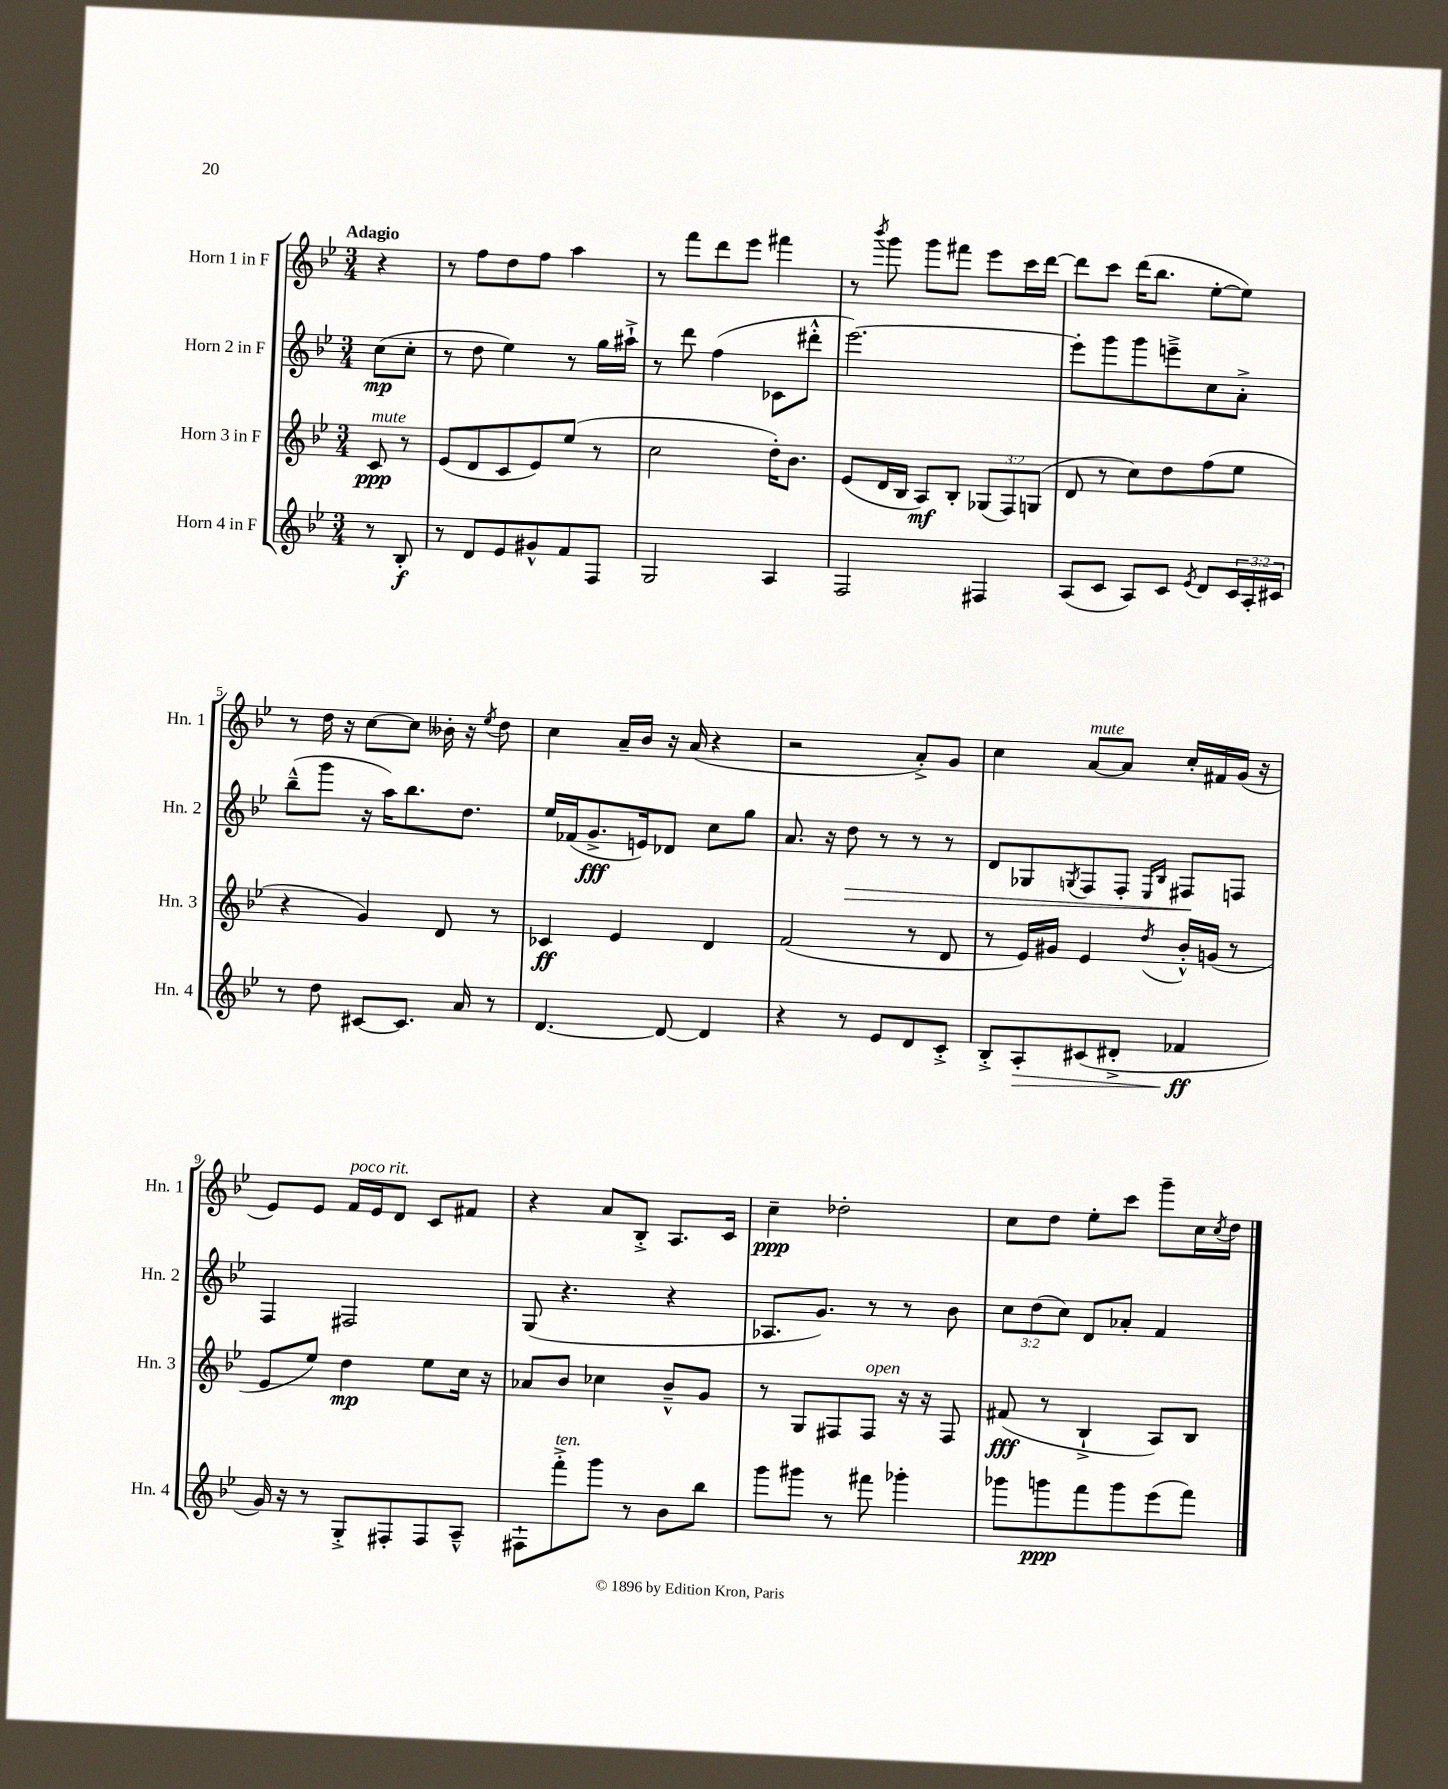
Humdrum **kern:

**kern	**dynam	**kern	**dynam	**kern	**dynam	**kern	**dynam
*part4	*part4	*part3	*part3	*part2	*part2	*part1	*part1
*staff4	*staff4	*staff3	*staff3	*staff2	*staff2	*staff1	*staff1
*I"Horn 4 in F	*	*I"Horn 3 in F	*	*I"Horn 2 in F	*	*I"Horn 1 in F	*
*I'Hn. 4	*	*I'Hn. 3	*	*I'Hn. 2	*	*I'Hn. 1	*
*clefG2	*	*clefG2	*	*clefG2	*	*clefG2	*
*k[b-e-]	*	*k[b-e-]	*	*k[b-e-]	*	*k[b-e-]	*
*M3/4	*	*M3/4	*	*M3/4	*	*M3/4	*
=	=	=	=	=	=	=	=
!	!	!	!	!	!	!LO:TX:a:B:t=Adagio	!
!	!	!LO:TX:a:i:t=mute	!	!	!	!	!
8r	.	8c/	ppp	(8cc\L	mp	4r	.
8B-'/	f	8r	.	8cc'\J	.	.	.
=1	=1	=1	=1	=1	=1	=1	=1
8r	.	(8e-/L	.	8r	.	8r	.
8d/L	.	8d/	.	8dd\	.	8ff\L	.
8e-/	.	8c/	.	4ee-\)	.	8dd\	.
8g#X^^/	.	8e-/)	.	.	.	8ff\J	.
8f/	.	(8ee-/J	.	8r	.	4aa\	.
8F/J	.	8r	.	16gg\LL	.	.	.
.	.	.	.	16aa#X`^\JJ	.	.	.
=2	=2	=2	=2	=2	=2	=2	=2
2G/	.	2cc\	.	8r	.	8r	.
.	.	.	.	8ddd\	.	8fff\L	.
.	.	.	.	(4ff\	.	8ddd\	.
.	.	.	.	.	.	8eee-\J	.
4A/	.	16dd'\KL)	.	8c-X\L	.	4fff#X\	.
.	.	8.b-\J	.	.	.	.	.
.	.	.	.	8ddd#X'^^\J	.	.	.
=3	=3	=3	=3	=3	=3	=3	=3
2F/	.	(8e-/L	.	[2.eee-\)	.	8r	.
.	.	.	.	.	.	8qbbb-/	.
.	.	16d/L	.	.	.	8ggg\	.
.	.	16B-/JJ	.	.	.	.	.
.	.	8A/L)	mf	.	.	8ggg\L	.
.	.	8B-'/J	.	.	.	8fff#X\J	.
4F#X/	.	(12G-X/L	.	.	.	8eee-\L	.
.	.	12F/)	.	.	.	.	.
.	.	.	.	.	.	16ccc\L	.
.	.	(12Gn/J	.	.	.	.	.
.	.	.	.	.	.	[16ddd\JJ	.
=4	=4	=4	=4	=4	=4	=4	=4
(8A/L	.	8d/	.	8eee-'\L]	.	8ddd\L]	.
8c/J	.	8r	.	8ggg\	.	8ccc\J	.
8A/L)	.	8cc\L)	.	8ggg\	.	(16ddd\KL	.
.	.	.	.	.	.	8.bb-\J	.
8c/J	.	8dd\	.	8eeen~^\	.	.	.
8qe-/	.	.	.	.	.	.	.
8d/L	.	(8ff\	.	8cc\	.	[8ee-'\L	.
24c/L	.	8ee-\J	.	8a'^\J	.	8ee-\J])	.
24A'/	.	.	.	.	.	.	.
24c#X/JJ	.	.	.	.	.	.	.
!!LO:LB:g=z
=5	=5	=5	=5	=5	=5	=5	=5
8r	.	4r	.	(8bb-~^^\L	.	8r	.
8dd\	.	.	.	8ggg\J	.	16dd\	.
.	.	.	.	.	.	16r	.
[8c#X/L	.	4g/)	.	16r	.	[8cc\L	.
.	.	.	.	16aa\KL)	.	.	.
8.c#/J]	.	.	.	8.bb-\	.	8cc\J]	.
.	.	8d/	.	.	.	16b--X'\	.
16a/	.	.	.	8.dd\J	.	16r	.
.	.	.	.	.	.	8qee-/	.
8r	.	8r	.	.	.	8dd\	.
=6	=6	=6	=6	=6	=6	=6	=6
[4.d/	.	4c-X/	ff	16ee-/LL	.	4cc\	.
.	.	.	.	(16f-X/J	.	.	.
.	.	.	.	8.g^/	fff	.	.
.	.	4e-/	.	.	.	16a~/LL	.
.	.	.	.	16en/k)	.	16b-/JJ	.
8d/_	.	.	.	8d-X/J	.	16r	.
.	.	.	.	.	.	(16a/	.
4d/]	.	4d/	.	8cc\L	.	4r	.
.	.	.	.	8gg\J	.	.	.
=7	=7	=7	=7	=7	=7	=7	=7
4r	.	(2f/	.	8.a/	.	2r	.
.	.	.	.	16r	.	.	.
!	!	!	!	!	!LO:HP:b	!	!
8r	.	.	.	8dd\	>	.	.
8e-/L	.	.	.	8r	.	.	.
8d/	.	8r	.	8r	.	8a'^/L)	.
8c'^/J	.	8d/	.	8r	.	8g/J	.
=8	=8	=8	=8	=8	=8	=8	=8
8B-'^/L	.	8r	.	8d/L	.	4cc\	.
!	!LO:HP:b	!	!	!	!	!	!
8A'/	>	16e-/LL)	.	8G-X/	.	.	.
.	.	16g#X/JJ	.	.	.	.	.
.	.	.	.	8qGn/	.	.	.
!	!	!	!	!	!	!LO:TX:a:i:t=mute	!
(8c#X/	.	4e-/	.	8F/	.	[8a/L	.
8d#X'^/J	.	.	.	8F'/J	.	8a/J]	.
.	.	.	.	16qqE-/LL	.	.	.
.	.	8qdd/	.	16qqB-/JJ	.	.	.
4f-X/	ff	16b-'^^/LL	.	8F#X/L	.	16cc'/LL	.
.	.	(16gn/JJ	.	.	.	16f#X/	.
.	.	8r	.	8Fn/J	]	(16g/JJ	.
.	.	.	.	.	.	16r	.
.	]	.	.	.	.	.	.
!!LO:LB:g=z
=9	=9	=9	=9	=9	=9	=9	=9
16g/)	.	8e-/L	.	4F/	.	8e-/L)	.
16r	.	.	.	.	.	.	.
8r	.	8ee-/J)	.	.	.	8e-/J	.
!	!	!	!	!	!	!LO:TX:a:i:t=poco rit.	!
8G'^/L	.	4dd\	mp	2F#X/	.	16f/LL	.
.	.	.	.	.	.	16e-/J	.
8F#X'/	.	.	.	.	.	8d/J	.
8F#/	.	8ee-\L	.	.	.	8c/L	.
8A~^^/J	.	16cc\Jk	.	.	.	8f#X/J	.
.	.	16r	.	.	.	.	.
=10	=10	=10	=10	=10	=10	=10	=10
8F#X`\L	.	8a-X/L	.	(8G/	.	4r	.
!LO:TX:a:i:t=ten.	!	!	!	!	!	!	!
8fff'^\	.	8b-/J	.	4.r	.	.	.
8ggg\J	.	4cc-X\	.	.	.	8a/L	.
8r	.	.	.	.	.	8B-'^/J	.
8b-\L	.	8b-~^^/L	.	4r	.	8.A/L	.
8bb-\J	.	8g/J	.	.	.	.	.
.	.	.	.	.	.	16c/Jk	.
=11	=11	=11	=11	=11	=11	=11	=11
8ggg\L	.	8r	.	8.A-X/L	.	4cc~\	ppp
8ggg#X\J	.	8G/L	.	.	.	.	.
.	.	.	.	8.g/J)	.	.	.
8r	.	8F#X/	.	.	.	2dd-X'\	.
!	!	!LO:TX:a:i:t=open	!	!	!	!	!
8fff#X\	.	8F#/J	.	8r	.	.	.
4ggg-X'\	.	16r	.	8r	.	.	.
.	.	16r	.	.	.	.	.
.	.	8F#/	.	8b-\	.	.	.
=12	=12	=12	=12	=12	=12	=12	=12
8ggg-X\L	.	(8f#X/	fff	12cc\L	.	8cc\L	.
.	.	.	.	(12dd\	.	.	.
8gggn\	ppp	8r	.	.	.	8dd\J	.
.	.	.	.	12cc\J)	.	.	.
8fff\	.	4B-`^/	.	8d/L	.	8ee-'\L	.
8ggg\	.	.	.	8a-X'/J	.	8ccc\J	.
(8eee-\	.	8A/L)	.	4f/	.	8ggg~\L	.
8fff\J)	.	8B-/J	.	.	.	16cc\L	.
.	.	.	.	.	.	8qcc/	.
.	.	.	.	.	.	16dd\JJ	.
==	==	==	==	==	==	==	==
*-	*-	*-	*-	*-	*-	*-	*-
